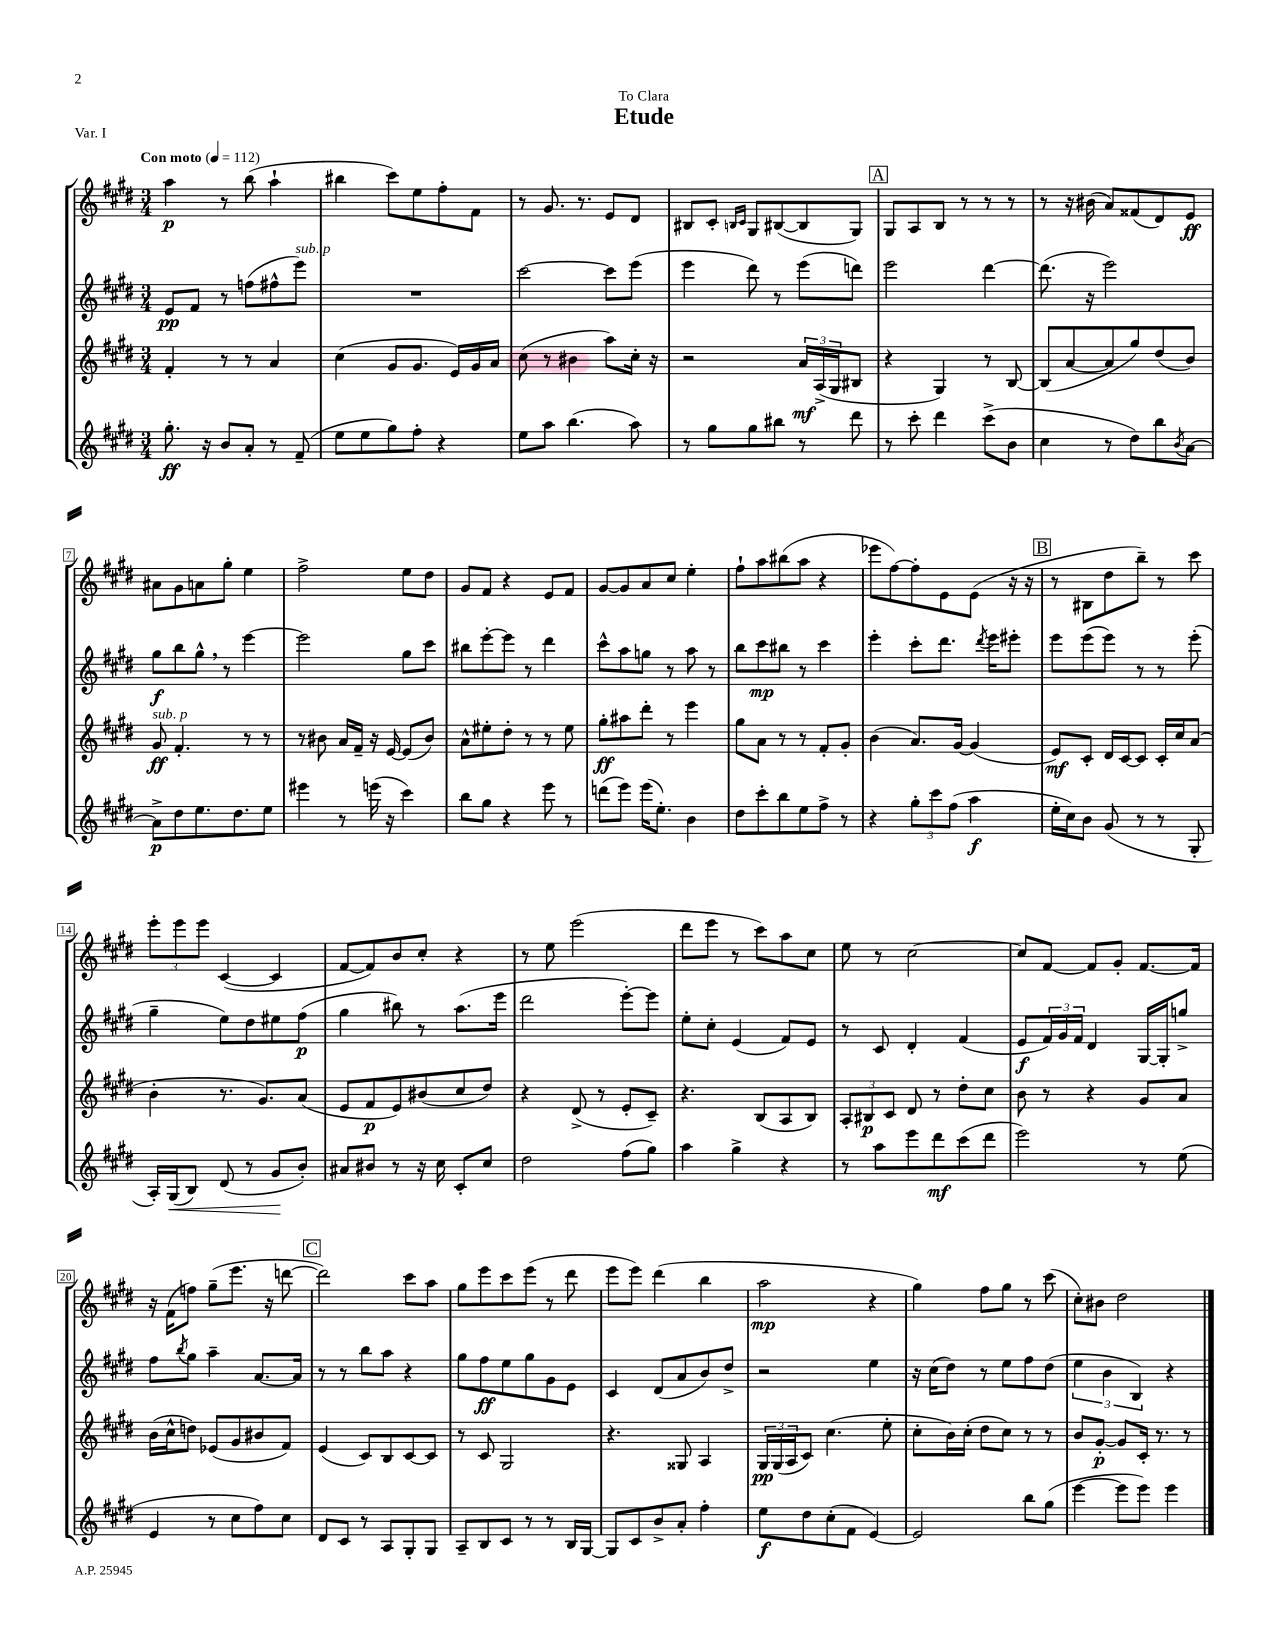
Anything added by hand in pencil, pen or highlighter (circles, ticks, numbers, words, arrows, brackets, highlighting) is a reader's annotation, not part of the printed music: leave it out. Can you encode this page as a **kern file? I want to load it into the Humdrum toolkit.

**kern	**dynam	**kern	**dynam	**kern	**dynam	**kern	**dynam
*part4	*part4	*part3	*part3	*part2	*part2	*part1	*part1
*staff4	*staff4	*staff3	*staff3	*staff2	*staff2	*staff1	*staff1
*clefG2	*	*clefG2	*	*clefG2	*	*clefG2	*
*k[f#c#g#d#]	*	*k[f#c#g#d#]	*	*k[f#c#g#d#]	*	*k[f#c#g#d#]	*
*M3/4	*	*M3/4	*	*M3/4	*	*M3/4	*
*MM112	*	*MM112	*	*MM112	*	*MM112	*
=1	=1	=1	=1	=1	=1	=1	=1
!	!	!	!	!	!	!LO:TX:a:B:t=Con moto	!
8.gg#'\	ff	4f#'/	.	8e/L	pp	4aa\	p
.	.	.	.	8f#/J	.	.	.
16r	.	.	.	.	.	.	.
8b/L	.	8r	.	8r	.	8r	.
8a'/J	.	8r	.	(8ffn\L	.	(8bb\	.
8r	.	4a/	.	8ff#X^^\	.	4aa`\	.
!	!	!	!	!LO:TX:a:i:t=sub. p	!	!	!
(8f#~/	.	.	.	8eee\J)	.	.	.
=2	=2	=2	=2	=2	=2	=2	=2
8ee\L	.	(4cc#\	.	2.r	.	4bb#X\	.
8ee\	.	.	.	.	.	.	.
8gg#\)	.	8g#/L	.	.	.	8ccc#\L)	.
8ff#'\J	.	8.g#/J	.	.	.	8ee\	.
4r	.	.	.	.	.	8ff#'\	.
.	.	16e/LL)	.	.	.	.	.
.	.	16g#/	.	.	.	8f#\J	.
.	.	16a/JJ	.	.	.	.	.
=3	=3	=3	=3	=3	=3	=3	=3
8ee\L	.	(8cc#\	.	[2ccc#\	.	8r	.
8aa\J	.	8r	.	.	.	8.g#/	.
(4.bb\	.	4b#X\	.	.	.	.	.
.	.	.	.	.	.	8.r	.
.	.	8aa\L)	.	8ccc#\L]	.	8e/L	.
8aa\)	.	16cc#'\Jk	.	(8eee\J	.	8d#/J	.
.	.	16r	.	.	.	.	.
=4	=4	=4	=4	=4	=4	=4	=4
8r	.	2r	.	4eee\	.	8B#X/L	.
8gg#\L	.	.	.	.	.	8c#'/J	.
.	.	.	.	.	.	16qqBn/LL	.
.	.	.	.	.	.	16qqc#/JJ	.
8gg#\	.	.	.	8ddd#\)	.	8G#/L	.
8bb#X\J	.	.	.	8r	.	([8B#X/	.
8r	.	24a/LL	mf	(8eee\L	.	8B#/]	.
.	.	(24A^/	.	.	.	.	.
.	.	24G#/J	.	.	.	.	.
8ddd#\	.	8B#X/J	.	8dddn\J)	.	8G#/J)	.
!!LO:REH:place=s1:t=A
=5	=5	=5	=5	=5	=5	=5	=5
8r	.	4r	.	2eee\	.	8G#/L	.
8ccc#'\	.	.	.	.	.	8A/	.
4ddd#\	.	4G#/)	.	.	.	8B/J	.
.	.	.	.	.	.	8r	.
(8ccc#^\L	.	8r	.	[4ddd#\	.	8r	.
8b\J	.	[8B/	.	.	.	8r	.
=6	=6	=6	=6	=6	=6	=6	=6
4cc#\	.	(8B/L]	.	(8.ddd#\]	.	8r	.
.	.	[8a/	.	.	.	16r	.
.	.	.	.	16r	.	(16b#X\	.
8r	.	8a/]	.	2eee\)	.	8a/L)	.
8dd#\L)	.	8gg#/)	.	.	.	(8f##X/	.
8bb\	.	(8dd#/	.	.	.	8d#/)	.
8qb/	.	.	.	.	.	.	.
[8a\J	.	8b/J)	.	.	.	8e/J	ff
!!LO:LB:g=z
=7	=7	=7	=7	=7	=7	=7	=7
!	!	!LO:TX:a:i:t=sub. p	!	!	!	!	!
8a^\L]	p	8g#/	ff	8gg#\L	f	8a#X\L	.
8dd#\	.	4.f#'/	.	8bb\	.	8g#\	.
8.ee\	.	.	.	8gg#^^,\J	.	8an\	.
.	.	.	.	8r	.	8gg#'\J	.
8.dd#\	.	.	.	.	.	.	.
.	.	8r	.	[4eee\	.	4ee\	.
8ee\J	.	8r	.	.	.	.	.
=8	=8	=8	=8	=8	=8	=8	=8
4eee#X\	.	8r	.	2eee\]	.	2ff#^\	.
.	.	8b#X\	.	.	.	.	.
8r	.	16a/LL	.	.	.	.	.
.	.	16f#~/JJ	.	.	.	.	.
(16eeen\	.	16r	.	.	.	.	.
16r	.	[16e/	.	.	.	.	.
4ccc#\)	.	(8e/L]	.	8gg#\L	.	8ee\L	.
.	.	8b#/J)	.	8ccc#\J	.	8dd#\J	.
=9	=9	=9	=9	=9	=9	=9	=9
8bb\L	.	8a^^\L	.	8bb#X\L	.	8g#/L	.
8gg#\J	.	8ee#X'\	.	[8eee'\	.	8f#/J	.
4r	.	8dd#'\J	.	8eee\J]	.	4r	.
.	.	8r	.	8r	.	.	.
8eee\	.	8r	.	4ddd#\	.	8e/L	.
8r	.	8ee#\	.	.	.	8f#/J	.
=10	=10	=10	=10	=10	=10	=10	=10
(8dddn\L	.	8gg#'\L	ff	8ccc#^^\L	.	[8g#/L	.
8eee\J)	.	8aa#X\	.	8aa\	.	8g#/]	.
(16eee\KL	.	8ddd#'\J	.	8ggn\J	.	8a/	.
8.ee'\J)	.	.	.	.	.	.	.
.	.	8r	.	8r	.	8cc#/J	.
4b\	.	4eee\	.	8aa\	.	4ee'\	.
.	.	.	.	8r	.	.	.
=11	=11	=11	=11	=11	=11	=11	=11
8dd#\L	.	8gg#\L	.	8bb\L	.	8ff#`\L	.
8ccc#'\	.	8a\J	.	8ccc#\	mp	8aa\	.
8bb\	.	8r	.	8bb#X\J	.	(8bb#X\	.
8ee\	.	8r	.	8r	.	8aa\J	.
8ff#^\J	.	8f#'/L	.	4ccc#\	.	4r	.
8r	.	8g#'/J	.	.	.	.	.
=12	=12	=12	=12	=12	=12	=12	=12
4r	.	(4b\	.	4eee'\	.	8eee-X\L	.
.	.	.	.	.	.	[8ff#\)	.
12gg#'\L	.	8.a/L)	.	8ccc#'\L	.	8ff#'\]	.
12ccc#\	.	.	.	.	.	.	.
.	.	.	.	8.ddd#\J	.	8e\	.
(12ff#\J	.	.	.	.	.	.	.
.	.	[16g#/Jk	.	.	.	.	.
4aa\	f	(4g#/]	.	.	.	(8e\J	.
.	.	.	.	8qddd#/	.	.	.
.	.	.	.	16eee\KL	.	.	.
.	.	.	.	8eee#X'\J	.	16r	.
.	.	.	.	.	.	16r	.
!!LO:REH:place=s1:t=B
=13	=13	=13	=13	=13	=13	=13	=13
16ee'\LL	.	8e/L)	mf	8eee\L	.	8r	.
16cc#\J)	.	.	.	.	.	.	.
8b\J	.	8c#'/J	.	(8eee\	.	8B#X\L	.
(8g#/	.	16d#/LL	.	8eee\J)	.	8dd#\	.
.	.	[16c#/J	.	.	.	.	.
8r	.	8c#/J]	.	8r	.	8bb~\J)	.
8r	.	16c#'/LL	.	8r	.	8r	.
.	.	16cc#/J	.	.	.	.	.
8G#'/	.	(8a/J	.	(8eee'\	.	8ccc#\	.
!!LO:LB:g=z
=14	=14	=14	=14	=14	=14	=14	=14
16A'/LL)	.	4b'\	.	4gg#~\	.	12eee'\L	.
!	!LO:HP:b	!	!	!	!	!	!
(16G#/J	<	.	.	.	.	.	.
.	.	.	.	.	.	12eee\	.
8B/J)	.	.	.	.	.	.	.
.	.	.	.	.	.	12eee\J	.
(8d#/	.	8.r	.	8ee\L)	.	([4c#/	.
8r	.	.	.	8dd#\	.	.	.
.	.	8.g#/L)	.	.	.	.	.
8g#/L	.	.	.	8ee#X\	.	4c#/]	.
8b'/J)	[	(8a/J	.	(8ff#\J	p	.	.
=15	=15	=15	=15	=15	=15	=15	=15
8a#X/L	.	8e/L	.	4gg#\	.	[8f#/L	.
8b#X/J	.	8f#/	p	.	.	8f#/])	.
8r	.	8e/)	.	8bb#X\)	.	8b/	.
16r	.	(8b#X/	.	8r	.	8cc#'/J	.
16cc#\	.	.	.	.	.	.	.
8c#'/L	.	8cc#/	.	(8.aa\L	.	4r	.
8cc#/J	.	8dd#/J)	.	.	.	.	.
.	.	.	.	16eee\Jk	.	.	.
=16	=16	=16	=16	=16	=16	=16	=16
2dd#\	.	4r	.	2ddd#\	.	8r	.
.	.	.	.	.	.	8ee\	.
.	.	(8d#^/	.	.	.	(2eee\	.
.	.	8r	.	.	.	.	.
(8ff#\L	.	8e'/L	.	[8eee'\L)	.	.	.
8gg#\J)	.	8c#~/J)	.	8eee\J]	.	.	.
=17	=17	=17	=17	=17	=17	=17	=17
4aa\	.	4.r	.	8ee'\L	.	8ddd#\L	.
.	.	.	.	8cc#'\J	.	8eee\J	.
4gg#^\	.	.	.	(4e/	.	8r	.
.	.	(8B/L	.	.	.	8ccc#\L)	.
4r	.	8A/	.	8f#/L)	.	8aa\	.
.	.	8B/J)	.	8e/J	.	8cc#\J	.
=18	=18	=18	=18	=18	=18	=18	=18
8r	.	12A'/L	.	8r	.	8ee\	.
.	.	12B#X/	p	.	.	.	.
8aa\L	.	.	.	8c#/	.	8r	.
.	.	12c#/J	.	.	.	.	.
8eee\	.	8d#/	.	4d#'/	.	[2cc#\	.
8ddd#\	mf	8r	.	.	.	.	.
(8ccc#\	.	8dd#'\L	.	(4f#/	.	.	.
8ddd#\J	.	8cc#\J	.	.	.	.	.
=19	=19	=19	=19	=19	=19	=19	=19
2eee\)	.	8b\	.	8e/L	f	8cc#/L]	.
.	.	8r	.	24f#/L)	.	[8f#/J	.
.	.	.	.	24g#/	.	.	.
.	.	.	.	24f#/JJ	.	.	.
.	.	4r	.	4d#/	.	8f#/L]	.
.	.	.	.	.	.	8g#'/J	.
8r	.	8g#/L	.	[16G#/LL	.	[8.f#/L	.
.	.	.	.	16G#'/J]	.	.	.
(8ee\	.	8a/J	.	8ggn^/J	.	.	.
.	.	.	.	.	.	16f#/Jk]	.
!!LO:LB:g=z
=20	=20	=20	=20	=20	=20	=20	=20
4e/	.	(16b\LL	.	8ff#\L	.	16r	.
.	.	16cc#^^\J	.	.	.	(16f#\KL	.
.	.	.	.	8qbb/	.	.	.
.	.	8ddn\J)	.	8gg#\J	.	8ffn\J)	.
8r	.	(8e-X/L	.	4aa~\	.	(8gg#~\L	.
8cc#\L	.	8g#/	.	.	.	8.eee\J	.
8ff#\)	.	8b#X/	.	[8.a/L	.	.	.
.	.	.	.	.	.	16r	.
8cc#\J	.	8f#/J)	.	.	.	[8dddn\	.
.	.	.	.	16a/Jk]	.	.	.
!!LO:REH:place=s1:t=C
=21	=21	=21	=21	=21	=21	=21	=21
8d#/L	.	(4e/	.	8r	.	2ddd\])	.
8c#/J	.	.	.	8r	.	.	.
8r	.	8c#/L)	.	8bb\L	.	.	.
8A/L	.	8B/	.	8aa\J	.	.	.
8G#'/	.	[8c#/	.	4r	.	8ccc#\L	.
8G#/J	.	8c#/J]	.	.	.	8aa\J	.
=22	=22	=22	=22	=22	=22	=22	=22
8A~/L	.	8r	.	8gg#\L	.	8gg#\L	.
8B/	.	8c#/	.	8ff#\	ff	8eee\	.
8c#/J	.	2G#/	.	8ee\	.	8ccc#\	.
8r	.	.	.	8gg#\	.	(8eee\J	.
8r	.	.	.	8g#\	.	8r	.
16B/LL	.	.	.	8e\J	.	8ddd#\	.
[16G#/JJ	.	.	.	.	.	.	.
=23	=23	=23	=23	=23	=23	=23	=23
8G#/L]	.	4.r	.	4c#/	.	8eee\L	.
8c#/	.	.	.	.	.	8eee\J)	.
8b^/	.	.	.	(8d#/L	.	(4ddd#\	.
8a'/J	.	8G##X/	.	8a/	.	.	.
4ff#'\	.	4A/	.	8b/)	.	4bb\	.
.	.	.	.	8dd#^/J	.	.	.
=24	=24	=24	=24	=24	=24	=24	=24
8ee\L	f	24G#/LL	pp	2r	.	2aa\	mp
.	.	(24G#/	.	.	.	.	.
.	.	24A/J	.	.	.	.	.
8dd#\	.	8c#/J)	.	.	.	.	.
(8cc#'\	.	(4.cc#\	.	.	.	.	.
8f#\J	.	.	.	.	.	.	.
[4e/)	.	.	.	4ee\	.	4r	.
.	.	8ee'\	.	.	.	.	.
=25	=25	=25	=25	=25	=25	=25	=25
2e/]	.	8cc#'\L	.	16r	.	4gg#\)	.
.	.	.	.	(16cc#\KL	.	.	.
.	.	16b\L)	.	8dd#\J)	.	.	.
.	.	(16cc#'\JJ	.	.	.	.	.
.	.	8dd#\L	.	8r	.	8ff#\L	.
.	.	8cc#\J)	.	8ee\L	.	8gg#\J	.
8bb\L	.	8r	.	8ff#\	.	8r	.
(8gg#\J	.	8r	.	(8dd#\J	.	(8ccc#\	.
=26	=26	=26	=26	=26	=26	=26	=26
[4eee\	.	8b/L	.	6ee\	.	8cc#'\L)	.
.	.	[8g#'/J	p	.	.	8b#X\J	.
.	.	.	.	6b\	.	.	.
8eee\L]	.	8g#/L]	.	.	.	2dd#\	.
.	.	.	.	6B/)	.	.	.
8eee\J)	.	16c#'/Jk	.	.	.	.	.
.	.	8.r	.	.	.	.	.
4eee\	.	.	.	4r	.	.	.
.	.	8r	.	.	.	.	.
==	==	==	==	==	==	==	==
*-	*-	*-	*-	*-	*-	*-	*-
